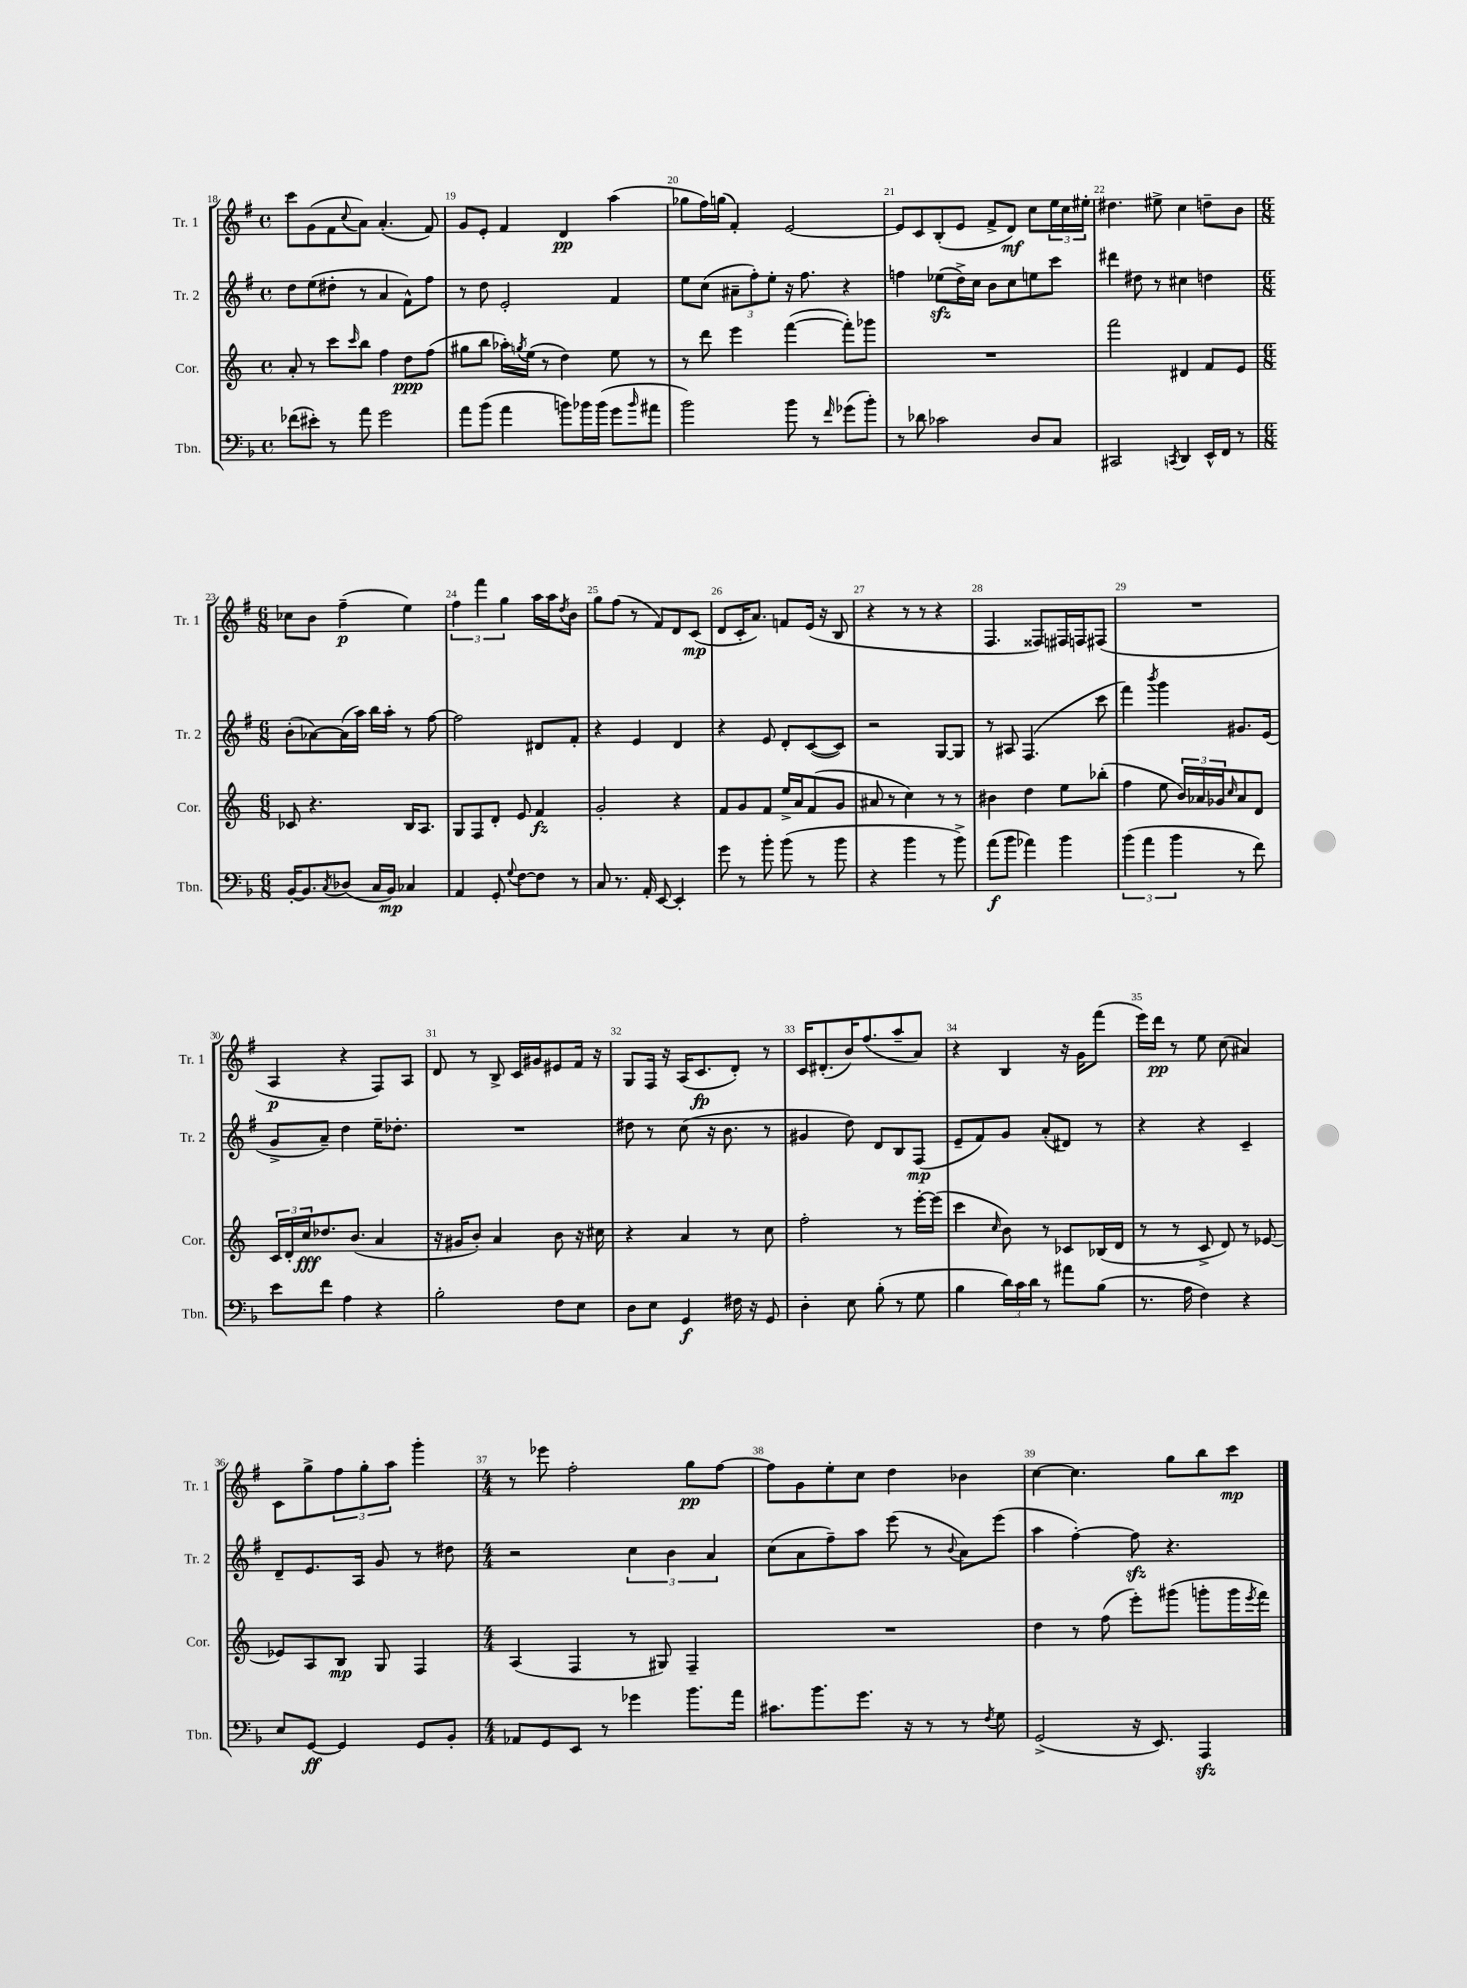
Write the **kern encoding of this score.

**kern	**kern	**kern	**kern
*staff4	*staff3	*staff2	*staff1
*clefF4	*clefG2	*clefG2	*clefG2
*k[b-]	*k[]	*k[f#]	*k[f#]
*M4/4	*M4/4	*M4/4	*M4/4
*met(c)	*met(c)	*met(c)	*met(c)
(8f-	8a'	8dd	8ccc
8e#')	8r	(8ee	(8g
8r	8ccc	8dd#'	8f#
.	16qqccc	.	8qqcc
8a	8bb	8r	8a)
2g	4ff	4a	(4.a'
.	8dd	8f#^^)	.
.	(8ff	8ff#	8f#)
=	=	=	=
8a	8gg#	8r	8g
(8b-	8bb	8dd	8e'
4a	16aa-')	2e'	4f#
.	8qgg	.	.
.	(16ee	.	.
.	8r	.	.
8b)	4dd)	.	4d
16b-	.	.	.
(16b-	.	.	.
8g	8ee	4f#	(4aa
16qqb-	.	.	.
8a#	8r	.	.
=	=	=	=
2b-)	8r	8ee	8gg-
.	8ddd	(8cc	16ff#)
.	.	.	(16gg
.	4eee	12a#~	4f#')
.	.	12ff#')	.
.	.	12ee'	.
8b-	([4fff	16r	[2e
.	.	8.ff#	.
8r	.	.	.
16qqf	.	.	.
(8g-	8fff'])	4r	.
8b-')	8ggg-	.	.
=	=	=	=
8r	1r	4ff	8e]
8d-	.	.	8c
2c-	.	(8ee-	(8B'
.	.	16dd^)	8e
.	.	16cc	.
.	.	8b	8f#^
.	.	8cc	8d)
8D	.	8ee	8cc
8C	.	8ccc	24ee
.	.	.	24cc
.	.	.	24ee#'
=	=	=	=
2CC#	2fff	4ddd#	4.dd#
.	.	8dd#	.
.	.	8r	8ee#^
8qCC	.	.	.
4DD	4d#	4cc#	4cc
16EE^^	8f	4dd	8dd~
16FF	.	.	.
8r	8e	.	8b
=	=	=	=
*M6/8	*M6/8	*M6/8	*M6/8
[16BB-'	8c-	(8b'	8cc-
8.BB-]	.	.	.
.	4.r	[8a-)	8b
8qC	.	.	.
(8D-	.	(16a-]	(4ff#~
.	.	16aa)	.
16C	.	16bb	.
16BB-)	.	16aa'	.
4C-	16B	8r	4ee)
.	8.A	.	.
.	.	[8ff#	.
=	=	=	=
4AA	8G	2ff#]	6ff#
.	8F	.	.
.	.	.	6fff#
8GG'	8d'	.	.
.	.	.	6gg
8qqG	.	.	.
[8F	8e	.	.
8F]	4f	8d#	16aa
.	.	.	16aa
.	.	.	8qdd
8r	.	8f#'	8b
=	=	=	=
8C	2g'	4r	8gg
8.r	.	.	(8ff#
.	.	4e	8r
16AA'	.	.	.
[8EE	.	.	8f#)
4EE']	4r	4d	8d
.	.	.	(8c
=	=	=	=
8g	8f	4r	8d
8r	8g	.	16c'
.	.	.	8.a)
8b-'	8f	8e	.
(8b-	16ee^	8d'	8f
.	16a	.	.
8r	(8f	([8c	(16e
.	.	.	16r
8b-	8g	8c])	8B
=	=	=	=
4r	8a#	2r	4r
.	8r	.	.
4b-	4cc)	.	8r
.	.	.	8r
8r	8r	[8G	4r
8b-^)	8r	8G]	.
=	=	=	=
(8a	4b#	8r	4.F#
8b-	.	8A#	.
4a-)	4dd	(4.F#	.
.	.	.	8F##)
4b-	8ee	.	16F#
.	.	.	16F
.	(8bb-'	8ccc	(8F#
=	=	=	=
(6b-	4ff	4fff#)	2.r
6a	.	.	.
.	.	8qbbb	.
.	8ee	4ggg	.
6b-	.	.	.
.	24b)	.	.
.	24a-	.	.
.	24g-	.	.
.	16qqcc	.	.
8r	8a-	8.g#	.
8f)	8d	.	.
.	.	(16e	.
=	=	=	=
8e	24c	8g^	4A
.	24d'	.	.
.	24cc	.	.
8f	8.dd-	8a~)	.
4A	.	4dd	4r
.	(8.b	.	.
4r	4a	16ee~	8F#)
.	.	8.dd-'	.
.	.	.	8A
=	=	=	=
2B-'	16r	2.r	8d
.	16g#	.	.
.	8b')	.	8r
.	4a	.	8B^
.	.	.	16c
.	.	.	16g#
8F	8b	.	8e#
8E	16r	.	16f#
.	16cc#	.	16r
=	=	=	=
8D	4r	8dd#	8G
8E	.	8r	16F#
.	.	.	16r
4GG	4a	(8cc	(16A
.	.	.	8.c
.	.	16r	.
.	.	8.b	.
16F#	8r	.	8d')
16r	.	.	.
8GG	8cc	8r	8r
=	=	=	=
4D'	2ff'	4g#	16c
.	.	.	(8.d#'
8E	.	8dd)	16b)
.	.	.	(8.ff#
(8B-'	.	8d	.
8r	8r	8B	8aa~
8G	[16eee'	(8F#	8a)
.	(16eee]	.	.
=	=	=	=
4B-	4ccc	8e~	4r
.	.	8f#)	.
.	16qqcc	.	.
24d)	8b)	8g	4B
24c	.	.	.
24d	.	.	.
8r	8r	(8a'	.
8a#	8c-	8d#)	16r
.	.	.	16g
(8B-	(16B-	8r	(8fff#
.	16d	.	.
=	=	=	=
8.r	8r	4r	16eee)
.	.	.	16ddd
.	8r	.	8r
16A	.	.	.
4F)	8c^	4r	8ee
.	8d)	.	(8cc
4r	8r	4c~	4a#)
.	[8e-	.	.
=	=	=	=
8E	8e-]	8d~	8c
[8GG	8A	8.e	8gg^
4GG]	8B	.	12ff#
.	.	16A	.
.	.	.	12gg'
.	8G	8g	.
.	.	.	12aa
8GG	4F	8r	4ggg'
8BB-'	.	8dd#	.
=	=	=	=
*M4/4	*M4/4	*M4/4	*M4/4
8AA-	(4A	2r	8r
8GG	.	.	8eee-
8EE	4F	.	2ff#'
8r	.	.	.
4g-	8r	6cc	.
.	8G#)	.	.
.	.	6b	.
8.b-	4F~	.	8gg
.	.	6a	.
.	.	.	[8ff#
16a	.	.	.
=	=	=	=
8.c#	1r	(8cc	8ff#]
.	.	8a	8g
8.b-	.	.	.
.	.	8ff#~)	8ee'
8.g	.	8aa	8cc
.	.	(8eee	4dd
16r	.	.	.
8r	.	8r	.
.	.	8qqb	.
8r	.	8a)	4b-
8qF	.	.	.
8G	.	(8eee	.
=	=	=	=
(2GG^	4dd	4aa	[4cc
.	8r	[4ff#')	4.cc]
.	(8ff	.	.
16r	8eee')	8ff#]	.
8.EE)	.	.	.
.	(8ggg#	4.r	8gg
4AAA	8ggg'	.	8bb
.	16ggg	.	8ccc
.	8qeee	.	.
.	16fff)	.	.
==	==	==	==
*-	*-	*-	*-
